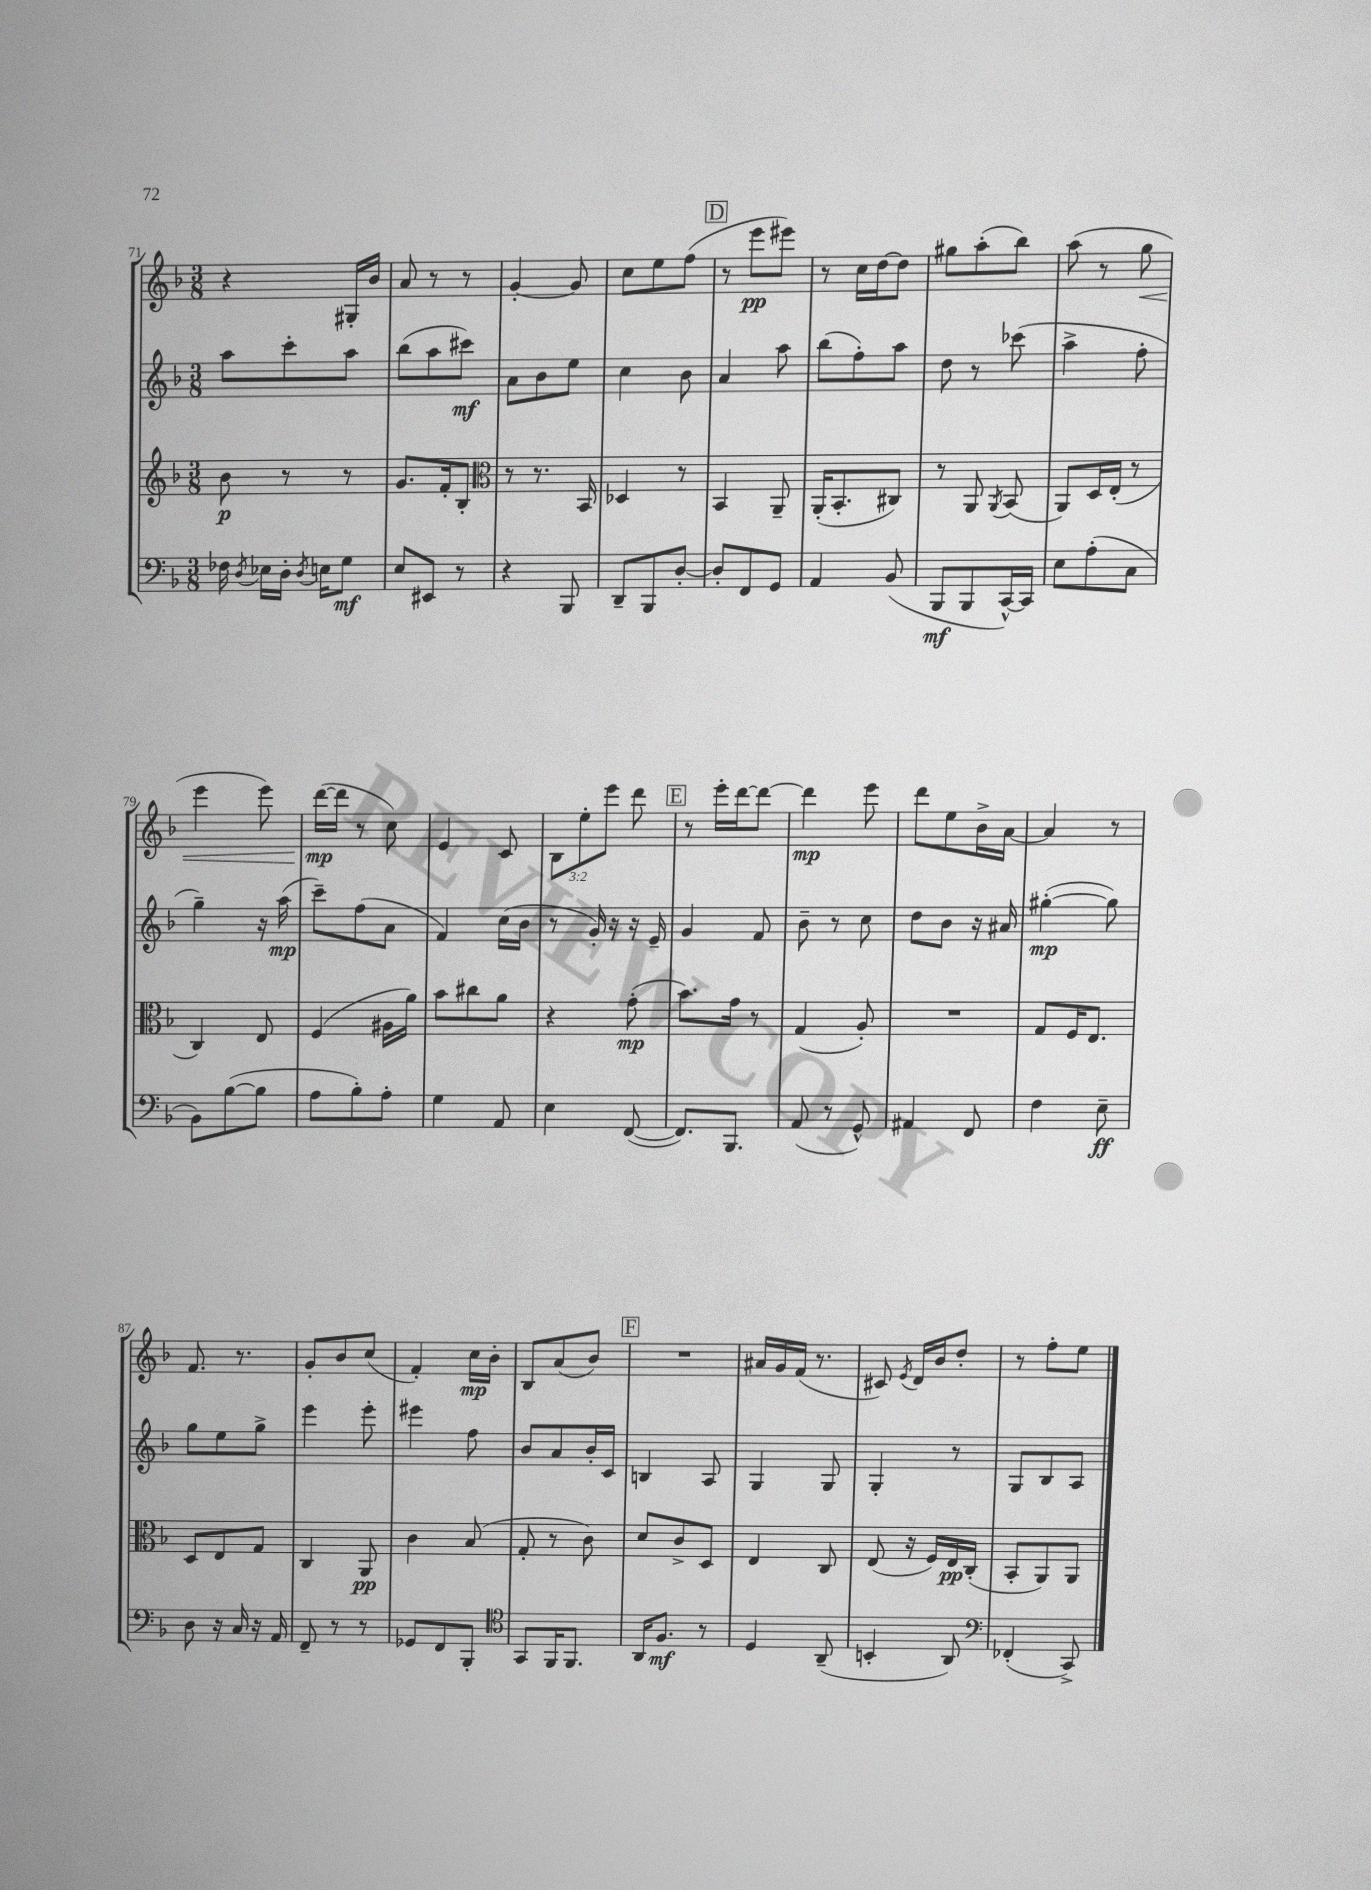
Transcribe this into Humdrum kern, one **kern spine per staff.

**kern	**dynam	**kern	**dynam	**kern	**dynam	**kern	**dynam
*part4	*part4	*part3	*part3	*part2	*part2	*part1	*part1
*staff4	*staff4	*staff3	*staff3	*staff2	*staff2	*staff1	*staff1
*clefF4	*	*clefG2	*	*clefG2	*	*clefG2	*
*k[b-]	*	*k[b-]	*	*k[b-]	*	*k[b-]	*
*M3/8	*	*M3/8	*	*M3/8	*	*M3/8	*
=71	=71	=71	=71	=71	=71	=71	=71
16F-X\	.	8b-\	p	8aa\L	.	4r	.
8qD/	.	.	.	.	.	.	.
16E-X\LL	.	.	.	.	.	.	.
16D'\JJ	.	8r	.	8ccc'\	.	.	.
8qD/	.	.	.	.	.	.	.
16En\KL	.	.	.	.	.	.	.
8G\J	mf	8r	.	8aa\J	.	16G#X'/LL	.
.	.	.	.	.	.	16b-/JJ	.
=72	=72	=72	=72	=72	=72	=72	=72
8E/L	.	8.g/L	.	(8bb-\L	.	8a/	.
8EE#X/J	.	.	.	8aa\	.	8r	.
.	.	16f'/k	.	.	.	.	.
8r	.	8B-'/J	.	8ccc#X\J)	mf	8r	.
=73	=73	=73	=73	=73	=73	=73	=73
*	*	*clefC3	*	*	*	*	*
4r	.	8r	.	8a\L	.	[4g'/	.
.	.	8.r	.	8b-\	.	.	.
8BBB-/	.	.	.	8ee\J	.	8g/]	.
.	.	16BB-/	.	.	.	.	.
=74	=74	=74	=74	=74	=74	=74	=74
8DD~/L	.	4D-X/	.	4cc\	.	8cc\L	.
8BBB-/	.	.	.	.	.	8ee\	.
[8D'/J	.	8r	.	8b-\	.	(8ff\J	.
!!LO:REH:place=s1:t=D
=75	=75	=75	=75	=75	=75	=75	=75
8D'/L]	.	4BB-/	.	4a/	.	8r	.
8FF/	.	.	.	.	.	8eee\L	pp
8GG/J	.	8AA~/	.	8aa\	.	8eee#X\J)	.
=76	=76	=76	=76	=76	=76	=76	=76
4AA/	.	(16AA'/KL	.	(8bb-\L	.	8r	.
.	.	8.BB-'/	.	.	.	.	.
.	.	.	.	8ff'\)	.	16cc\LL	.
.	.	.	.	.	.	[16dd\J	.
(8BB-/	.	8C#X/J)	.	8aa\J	.	8dd\J]	.
=77	=77	=77	=77	=77	=77	=77	=77
8BBB-/L	mf	8r	.	8dd\	.	8gg#X\L	.
8BBB-/	.	8AA/	.	8r	.	(8aa'\	.
.	.	8qAA/	.	.	.	.	.
[16CC^^/L)	.	(8BB-/	.	(8ccc-X\	.	8bb-\J)	.
16CC/JJ]	.	.	.	.	.	.	.
=78	=78	=78	=78	=78	=78	=78	=78
8E\L	.	8AA/L)	.	4aa^\	.	(8aa\	.
(8A'\	.	16D/L	.	.	.	8r	.
.	.	(16E'/JJ	.	.	.	.	.
!	!	!	!	!	!	!	!LO:HP:b
8C\J	.	8r	.	8ff'\	.	8gg\	<
!!LO:LB:g=z
=79	=79	=79	=79	=79	=79	=79	=79
8BB-\L)	.	4C/)	.	4gg~\)	.	4eee\	.
([8B-\	.	.	.	.	.	.	.
8B-\J]	.	8E/	.	16r	.	8eee\)	.
.	.	.	.	(16aa\	mp	.	.
=80	=80	=80	=80	=80	=80	=80	=80
8A\L	.	(4F/	.	8ccc~\L)	.	([16ddd\LL	mp
.	.	.	.	.	.	16ddd\JJ]	[
8B-'\)	.	.	.	(8ff\	.	8r	.
8A'\J	.	16A#X\LL	.	8a\J	.	8cc\)	.
.	.	16a\JJ)	.	.	.	.	.
=81	=81	=81	=81	=81	=81	=81	=81
4G\	.	8b-\L	.	4f/)	.	4e/	.
.	.	8cc#X\	.	.	.	.	.
8AA/	.	8a\J	.	(16cc\LL	.	8c/	.
.	.	.	.	16b-\JJ	.	.	.
=82	=82	=82	=82	=82	=82	=82	=82
4E\	.	4r	.	8r	.	12B-\L	.
.	.	.	.	.	.	12ee'\	.
.	.	.	.	16g'/)	.	.	.
.	.	.	.	.	.	12eee\J	.
.	.	.	.	16r	.	.	.
([8FF/	.	(8g'\	mp	16r	.	8ddd\	.
.	.	.	.	16e~/	.	.	.
!!LO:REH:place=s1:t=E
=83	=83	=83	=83	=83	=83	=83	=83
8.FF/L])	.	8.b-\L)	.	4g/	.	8r	.
.	.	.	.	.	.	16eee'\LL	.
8.BBB-/J	.	16g\Jk	.	.	.	[16ddd\J	.
.	.	8r	.	8f/	.	8ddd\J_	.
=84	=84	=84	=84	=84	=84	=84	=84
(8AA/	.	(4G/	.	8b-~\	.	4ddd\]	mp
8r	.	.	.	8r	.	.	.
8GG^^/)	.	8A'/)	.	8cc\	.	8eee\	.
=85	=85	=85	=85	=85	=85	=85	=85
4AA#X/	.	4.r	.	8dd\L	.	8ddd\L	.
.	.	.	.	8b-\J	.	8ee\	.
8FF/	.	.	.	16r	.	16b-^\L	.
.	.	.	.	16a#X/	.	[16a\JJ	.
=86	=86	=86	=86	=86	=86	=86	=86
4F\	.	8G/L	.	([4gg#X'\	mp	4a/]	.
.	.	16F/K	.	.	.	.	.
.	.	8.E/J	.	.	.	.	.
8E~\	ff	.	.	8gg#\])	.	8r	.
!!LO:LB:g=z
=87	=87	=87	=87	=87	=87	=87	=87
8D\	.	8D/L	.	8gg\L	.	8.f/	.
16r	.	8E/	.	8ee\	.	.	.
16C/	.	.	.	.	.	8.r	.
16r	.	8G/J	.	8gg^\J	.	.	.
16AA/	.	.	.	.	.	.	.
=88	=88	=88	=88	=88	=88	=88	=88
8FF~/	.	4C/	.	4eee\	.	8g'/L	.
8r	.	.	.	.	.	8b-/	.
8r	.	8AA/	pp	8eee'\	.	(8cc/J	.
=89	=89	=89	=89	=89	=89	=89	=89
8GG-X/L	.	4c\	.	4eee#X\	.	4f'/)	.
8FF/	.	.	.	.	.	.	.
8BBB-'/J	.	(8B-/	.	8ff\	.	16cc\LL	mp
.	.	.	.	.	.	16b-'\JJ	.
=90	=90	=90	=90	=90	=90	=90	=90
*clefC4	*	*	*	*	*	*	*
8GG/L	.	8G'/	.	8b-/L	.	8B-/L	.
16FF/K	.	8r	.	8a/	.	(8a/	.
8.FF/J	.	.	.	.	.	.	.
.	.	8c\)	.	16b-'/L	.	8b-/J)	.
.	.	.	.	16c/JJ	.	.	.
!!LO:REH:place=s1:t=F
=91	=91	=91	=91	=91	=91	=91	=91
16AA/KL	.	8d/L	.	4Bn/	.	4.r	.
8.F/J	mf	.	.	.	.	.	.
.	.	8c^/	.	.	.	.	.
8r	.	8D/J	.	8A/	.	.	.
=92	=92	=92	=92	=92	=92	=92	=92
4D/	.	4E/	.	4G/	.	16a#X/LL	.
.	.	.	.	.	.	16g/	.
.	.	.	.	.	.	(16f/JJ	.
.	.	.	.	.	.	8.r	.
(8AA~/	.	8C/	.	8G/	.	.	.
=93	=93	=93	=93	=93	=93	=93	=93
4BBn'/	.	(8E/	.	4G'/	.	8c#X/)	.
.	.	.	.	.	.	8qe/	.
.	.	16r	.	.	.	16d/LL	.
.	.	16F/LL)	.	.	.	16b-/J	.
8AA/)	.	16E/	pp	8r	.	8dd'/J	.
.	.	(16C'/JJ	.	.	.	.	.
=94	=94	=94	=94	=94	=94	=94	=94
*clefF4	*	*	*	*	*	*	*
(4FF-X'/	.	8BB-'/L	.	8G/L	.	8r	.
.	.	8AA/)	.	8B-/	.	8ff'\L	.
8CC^/)	.	8AA/J	.	8A/J	.	8ee\J	.
==	==	==	==	==	==	==	==
*-	*-	*-	*-	*-	*-	*-	*-
